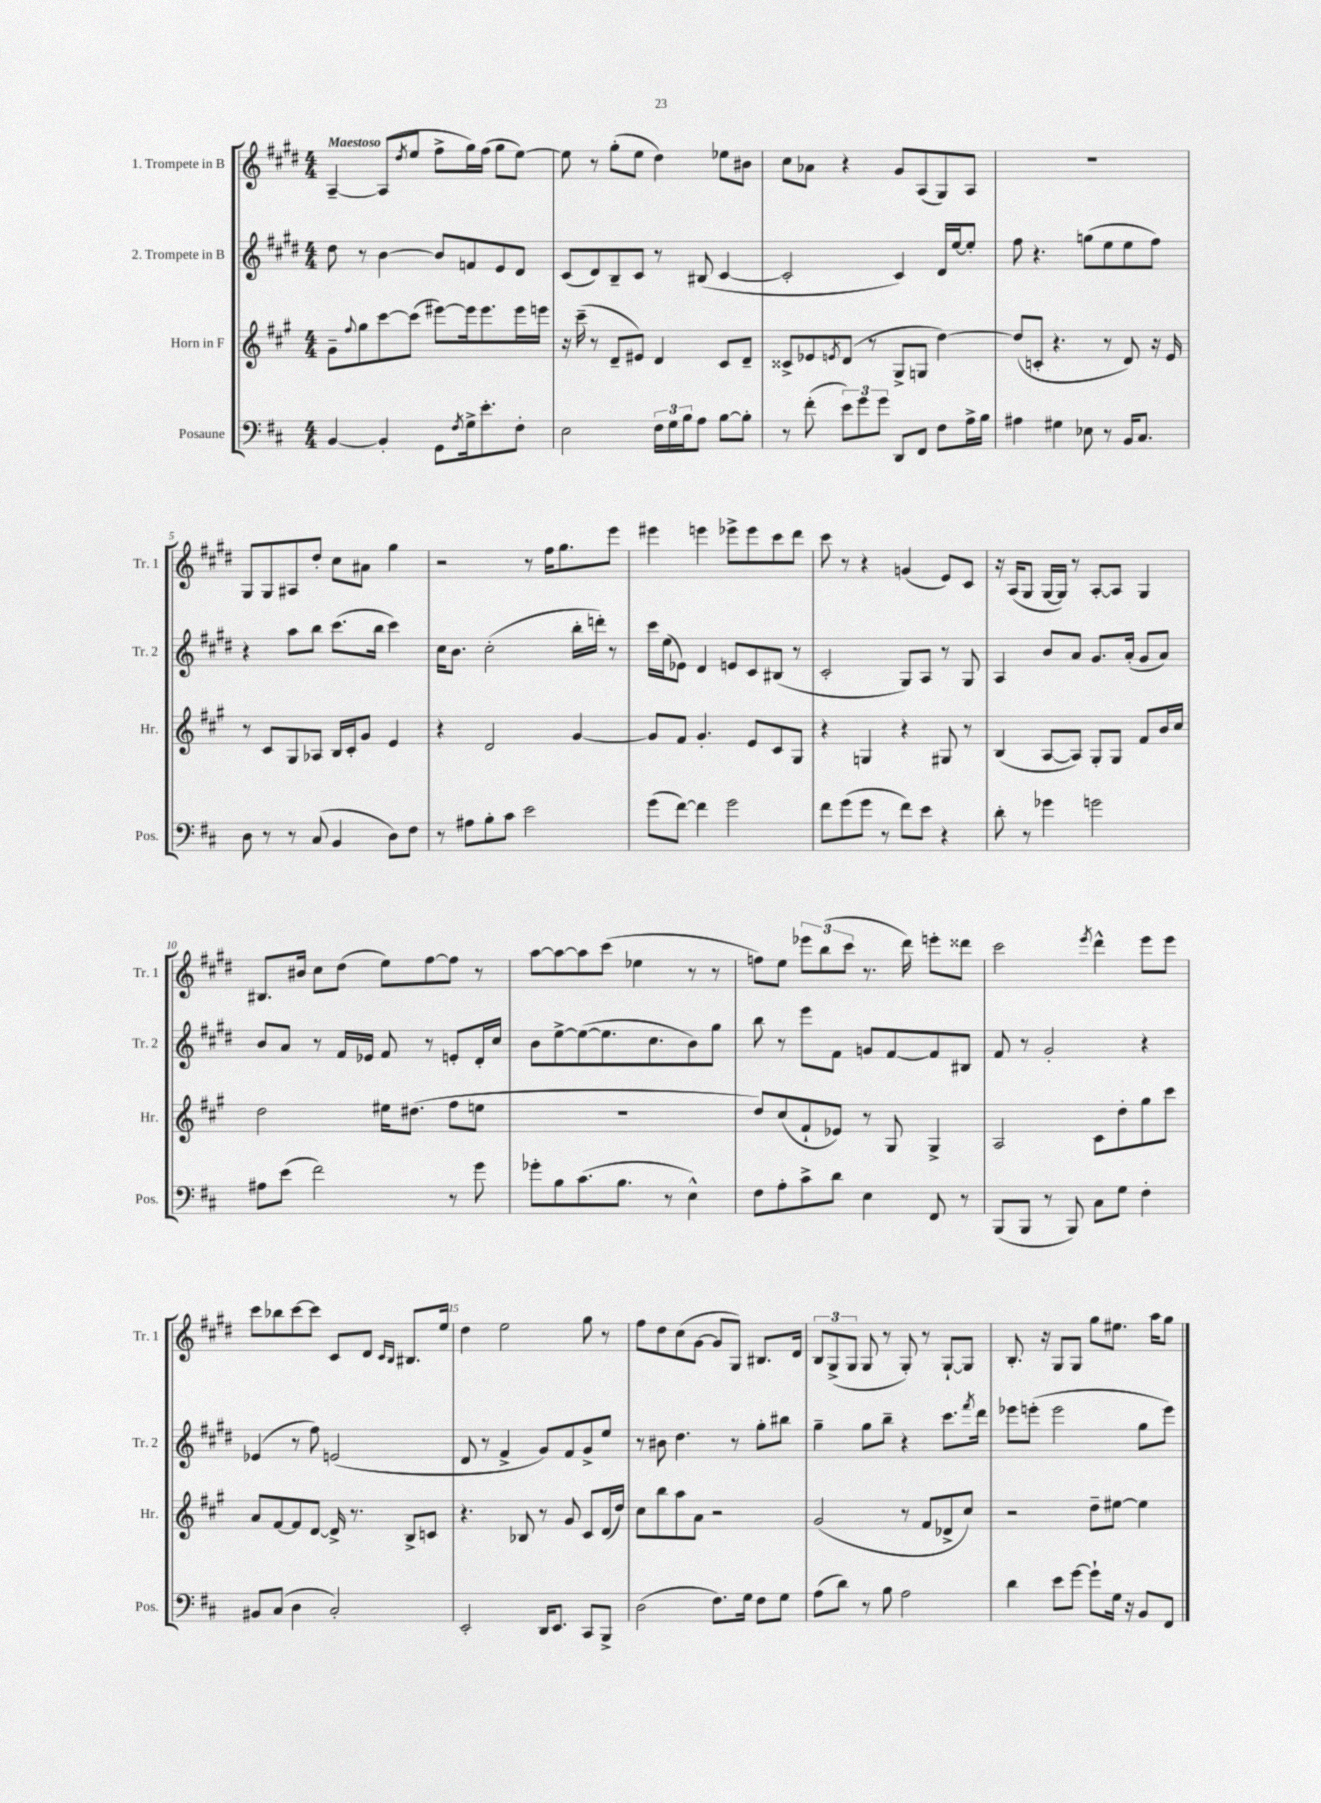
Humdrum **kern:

**kern	**kern	**kern	**kern
*part4	*part3	*part2	*part1
*staff4	*staff3	*staff2	*staff1
*I"Posaune	*I"Horn in F	*I"2. Trompete in B	*I"1. Trompete in B
*I'Pos.	*I'Hr.	*I'Tr. 2	*I'Tr. 1
*clefF4	*clefG2	*clefG2	*clefG2
*k[f#c#]	*k[f#c#g#]	*k[f#c#g#d#]	*k[f#c#g#d#]
*M4/4	*M4/4	*M4/4	*M4/4
=1	=1	=1	=1
!	!	!	!LO:TX:a:B:t=Maestoso
[4BB/	8g#~\L	8dd#\	[4A~/
.	8qqff#/	.	.
.	8gg#\	8r	.
4BB'/]	[8ccc#\	[4b\	(8A/L]
.	.	.	8qdd#/
.	(8ccc#\J]	.	8ee/J
8GG\L	[8eee#X\L)	8b/L]	8ff#^\L
8qF#/	.	.	.
16G^\k	16eee#\k]	8fn/	16gg#\L)
8.e'\	8.eee#\	.	(16ff#\JJ
.	.	8e/	8gg#\L
8F#'\J	16eee#\L	8d#/J	[8ee\J)
.	16eeen\JJ	.	.
=2	=2	=2	=2
2E\	16r	(8c#/L	8ee\]
.	(16ccc#~\	.	.
.	8r	8d#/)	8r
.	8d~/L	8B~/	(8gg#'\L
.	8e#X/J)	8c#/J	8ee\J
24F#\LL	4d/	8r	4dd#\)
24G\	.	.	.
24B\J	.	.	.
8A\J	.	(8B#X/	.
[8B\L	8c#/L	[4c#/	8ee-X\L
8B'\J]	8d~/J	.	8b#X\J
=3	=3	=3	=3
8r	8c##X^/L	2c#'/]	8cc#\L
(8f#'\	8e-X/	.	8a-X\J
.	8qen/	.	.
12e\L)	(8d/J	.	4r
12g\	.	.	.
.	8r	.	.
12g\J	.	.	.
8DD/L	8G#^/L	4c#/)	8g#/L
8FF#/J	8Gn/J	.	(8A/
8F#\L	[4dd\)	16d#/LL	8G#/)
.	.	[16ee/J	.
16A^\L	.	8ee'/J]	8A/J
16B\JJ	.	.	.
=4	=4	=4	=4
4A#X\	(8dd/L]	8ff#\	1r
.	8cn'/J	4.r	.
4G#X\	4.r	.	.
8E-X\	.	(8ggn\L	.
8r	8r	8ee\	.
16BB/KL	8d/)	8ee\	.
8.C#/J	.	.	.
.	16r	8ff#\J)	.
.	16e/	.	.
!!LO:LB:g=z
=5	=5	=5	=5
8D\	8r	4r	8G#/L
8r	8c#/L	.	8G#/
8r	8G#/	8aa\L	8A#X/
(8C#/	8A-X/J	8bb\J	8dd#'/J
4BB/	16B/LL	(8.ccc#\L	8cc#\L
.	16c#'/J	.	.
.	8g#/J	.	8a#X\J
.	.	16bb\Jk	.
8D\L)	4e/	4ccc#\)	4gg#\
8F#\J	.	.	.
=6	=6	=6	=6
8r	4r	16cc#\KL	2r
.	.	8.b\J	.
8A#X\L	.	.	.
8B'\	2d/	(2cc#'\	.
8c#\J	.	.	.
2e\	.	.	8r
.	.	.	16ff#\KL
.	.	.	8.gg#\
.	[4g#/	16bb'\LL	.
.	.	16dddn'\JJ)	.
.	.	8r	8eee\J
=7	=7	=7	=7
(8g\L	8g#/L]	16ccc#\LL	4eee#X\
.	.	(16ee\J	.
[8f#\J)	8f#/J	8e-X\J)	.
4f#\]	4.g#'/	4d#/	4eeen\
2g\	.	8en/L	8eee-X^\L
.	8e/L	8c#/	8eee-\
.	8c#/	(8B#X/J	8ccc#\
.	8G#/J	8r	8ddd#\J
=8	=8	=8	=8
8f#\L	4r	2c#'/	8ccc#\
(8g\	.	.	8r
8g\J	4Gn/	.	4r
8r	.	.	.
8f#\L)	4r	8G#/L)	(4gn/
8e\J	.	8A/J	.
4r	8G#X/	8r	8e/L)
.	8r	8G#/	8c#/J
=9	=9	=9	=9
8d'\	(4B/	4A/	16r
.	.	.	(16A/KL
8r	.	.	8G#/J
4g-X\	[8A/L	8b/L	[16G#/LL
.	.	.	16G#/JJ])
.	8A/J])	8a/J	8r
2gn\	8G#'/L	8.g#/L	[8A'/L
.	8G#/J	.	8A/J]
.	.	(16a'/Jk	.
.	8f#/L	8g#/L	4G#/
.	16b/L	8a/J)	.
.	16cc#/JJ	.	.
!!LO:LB:g=z
=10	=10	=10	=10
8A#X\L	2dd\	8b/L	8.B#X/L
(8e\J	.	8a/J	.
.	.	.	16b#X/Jk
2f#\)	.	8r	8cc#\L
.	.	16f#/LL	(8dd#\J
.	.	16e-X/JJ	.
.	16ee#X\KL	8f#/	8ee\L)
.	(8.dd#X\J	.	.
.	.	8r	[8ff#\
8r	8ff#\L	8en'/L	8ff#\J]
8g\	8een\J	16d#'/L	8r
.	.	16cc#/JJ	.
=11	=11	=11	=11
8g-X'\L	1r	8b\L	[8aa\L
8B\	.	[8ee^\	8aa\_
(8.c#\	.	(8ee\_	8aa\]
.	.	8.ee\]	(8ccc#\J
8.B\J	.	.	.
.	.	.	4ee-X\
.	.	8.cc#\	.
8r	.	.	.
4E^^\)	.	8b\)	8r
.	.	8gg#\J	8r
=12	=12	=12	=12
8F#\L	8dd/L)	8bb\	8ffn\L)
8A'\	(8cc#/	8r	8ee\J
8c#^\	8f#`/	8eee\L	12eee-X\L
.	.	.	(12bb\
8d\J	8e-X/J)	8f#\J	.
.	.	.	12ccc#\J
4E\	8r	8gn/L	8.r
.	8G#/	[8f#/	.
.	.	.	16ddd#\)
8FF#/	4G#^/	8f#/]	8eeen'\L
8r	.	8B#X/J	8ddd##X\J
=13	=13	=13	=13
(8BBB/L	2A/	8f#/	2ccc#\
8BBB/J	.	8r	.
8r	.	2g#'/	.
8BBB/)	.	.	.
.	.	.	8qeee/
8C#\L	8c#\L	.	4ddd#^^\
8G\J	8dd'\	.	.
4F#'\	8gg#\	4r	8eee\L
.	8ccc#\J	.	8eee\J
!!LO:LB:g=z
=14	=14	=14	=14
8BB#X/L	8a/L	(4e-X/	8ccc#\L
(8C#/J	[8f#/	.	8bb-X\
4D\	8f#/]	8r	[8ccc#\
.	[8d/J	8ff#\)	8ccc#\J]
2C#'/)	16d^/]	(2en/	8c#/L
.	8.r	.	.
.	.	.	8d#/J
.	.	.	16qqc#/LL
.	.	.	16qqB/JJ
.	8B^/L	.	8.B#X/L
.	8cn/J	.	.
.	.	.	16ee/Jk
=15	=15	=15	=15
2EE'/	4.r	8d#/	4dd#\
.	.	8r	.
.	.	4f#^/	2ee\
.	8B-X/	.	.
16DD/KL	8r	8g#/L)	.
8.EE/J	.	.	.
.	8g#/	8f#/	.
8CC#/L	8c#/L	8g#^/	8gg#\
8BBB^/J	(16d/L	8ee/J	8r
.	16dd/JJ)	.	.
=16	=16	=16	=16
(2D\	8cc#\L	8r	8ff#\L
.	8bb\	8b#X\	8dd#\
.	8aa\	4.dd#\	(8cc#\
.	8a\J	.	[8g#\J
8.F#\L)	2r	.	8g#/L]
.	.	8r	8G#/J)
16G\Jk	.	.	.
8F#\L	.	8gg#'\L	8.B#X/L
8G\J	.	8bb#X\J	.
.	.	.	16d#/Jk
=17	=17	=17	=17
(8A\L	(2g#/	4gg#~\	12B/L
.	.	.	(12G#^/
8d\J)	.	.	.
.	.	.	12G#/J
8r	.	8gg#\L	8G#/
8B\	.	8bb~\J	8r
2A\	8r	4r	8G#'/)
.	8f#/L	.	8r
.	8d-X^/	8.ccc#\L	[8G#`/L
.	8cc#/J)	.	8G#/J]
.	.	8qfff#/	.
.	.	16ddd#\Jk	.
=18	=18	=18	=18
4d\	2r	8eee-X\L	8.B'/
.	.	(8eeen'\J	.
.	.	.	16r
8e\L	.	2eee\	8G#/L
[8g\J	.	.	8G#/J
8g`\L]	8dd~\L	.	8gg#\L
16G\Jk	[8ee#X\J	.	8.ee#X\J
16r	.	.	.
8BB/L	4ee#\]	8gg#\L	.
.	.	.	16aa\KL
8FF#/J	.	8eee\J)	8gg#\J
==	==	==	==
*-	*-	*-	*-
